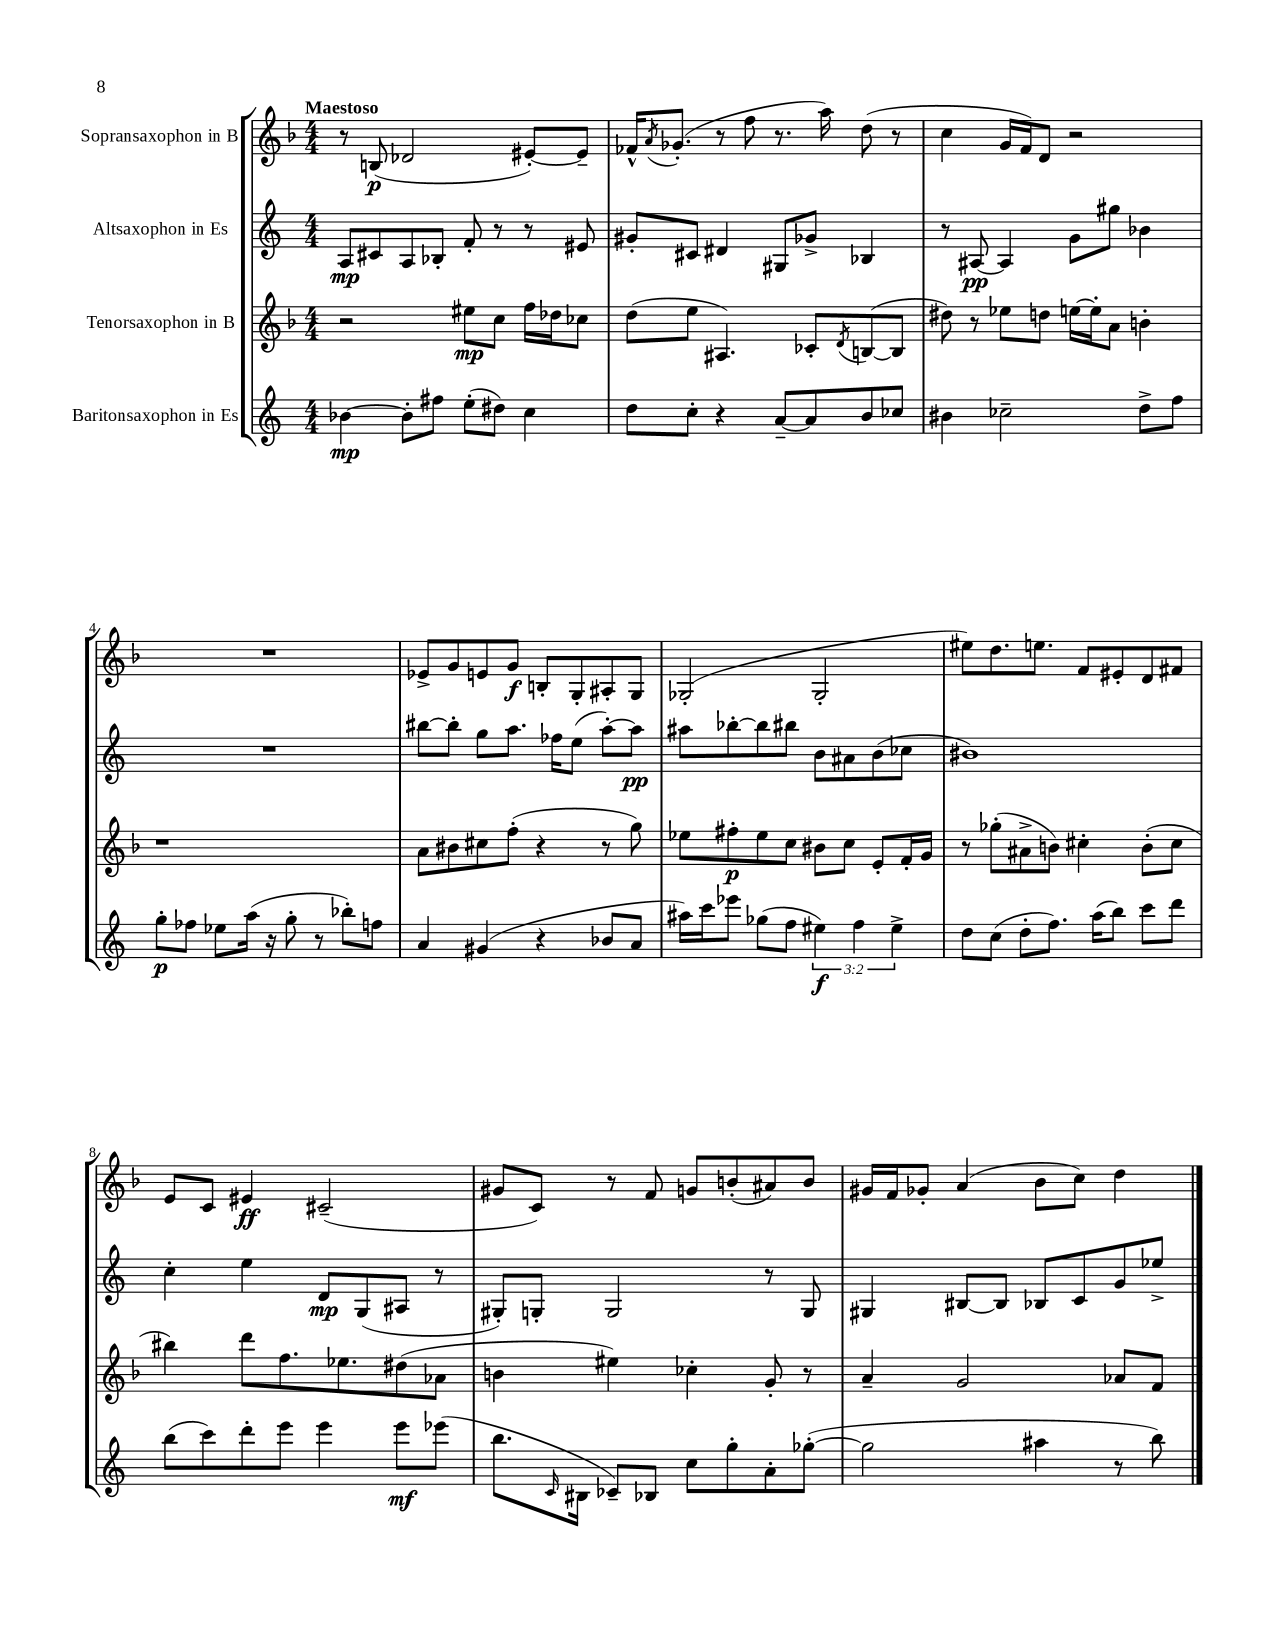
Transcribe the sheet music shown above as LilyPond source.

<<
\new StaffGroup <<
\new Staff = "s0" \with { instrumentName = "Sopransaxophon in B" } {
    \clef treble \key f \major \numericTimeSignature \time 4/4 \tempo "Maestoso"
    r8 b8\p( des'2 eis'8~-.) eis'8-- |
    fes'16-^ \acciaccatura { a'8 } ges'8.-.( r8 f''8 r8. a''16) d''8( r8 |
    c''4 g'16 f'16) d'8 r2 |
    R1 |
    ees'8-> g'8 e'8 g'8\f b8-. g8-. ais8-. g8 |
    ges2-.( ges2-. |
    eis''8) d''8. e''8. f'8 eis'8-. d'8 fis'8 |
    e'8 c'8 eis'4\ff cis'2--( |
    gis'8 c'8) r8 f'8 g'8 b'8-.( ais'8) b'8 |
    gis'16 f'16 ges'8-. a'4( bes'8 c''8) d''4 \bar "|." |
}
\new Staff = "s1" \with { instrumentName = "Altsaxophon in Es" } {
    \clef treble \key c \major \numericTimeSignature \time 4/4
    a8\mp cis'8 a8 bes8-. f'8-. r8 r8 eis'8 |
    gis'8-. cis'8 dis'4 gis8 ges'8-> bes4 |
    r8 ais8~\pp ais4 g'8 gis''8 bes'4 |
    R1 |
    bis''8~ bis''8-. g''8 a''8. fes''16 e''8( a''8~-.) a''8\pp |
    ais''8 bes''8~-. bes''8 bis''8 b'8 ais'8 b'8( ces''8 |
    bis'1) |
    c''4-. e''4 d'8\mp g8( ais8 r8 |
    gis8-.) g8-. g2 r8 g8 |
    gis4 bis8~ bis8 bes8 c'8 g'8 ees''8-> \bar "|." |
}
\new Staff = "s2" \with { instrumentName = "Tenorsaxophon in B" } {
    \clef treble \key f \major \numericTimeSignature \time 4/4
    r2 eis''8\mp c''8 f''16 des''16 ces''8 |
    d''8( e''8 ais4.) ces'8-. \acciaccatura { d'8 } b8~( b8 |
    dis''8) r8 ees''8 d''8 e''16~ e''16-. a'8 b'4-. |
    r1 |
    a'8 bis'8 cis''8 f''8-.( r4 r8 g''8) |
    ees''8 fis''8-.\p ees''8 c''8 bis'8 c''8 e'8-. f'16-. g'16 |
    r8 ges''8-.( ais'8-> b'8) cis''4-. b'8-.( cis''8 |
    bis''4) d'''8 f''8. ees''8. dis''8( aes'8 |
    b'4 eis''4) ces''4-. g'8-. r8 |
    a'4-- g'2 aes'8 f'8 \bar "|." |
}
\new Staff = "s3" \with { instrumentName = "Baritonsaxophon in Es" } {
    \clef treble \key c \major \numericTimeSignature \time 4/4 \override Staff.TupletNumber.text = #tuplet-number::calc-fraction-text
    bes'4~\mp bes'8-. fis''8 e''8-.( dis''8) c''4 |
    d''8 c''8-. r4 a'8~-- a'8 b'8 ces''8 |
    bis'4 ces''2-- d''8-> f''8 |
    g''8-.\p fes''8 ees''8 a''16( r16 g''8-. r8 bes''8-.) f''8 |
    a'4 gis'4( r4 bes'8 a'8 |
    ais''16) c'''16 ees'''8 ges''8( f''8 \tuplet 3/2 { eis''4\f) f''4 eis''4-> } |
    d''8 c''8( d''8-. f''8.) a''16( b''8) c'''8 d'''8 |
    b''8( c'''8) d'''8-. e'''8 e'''4 e'''8\mf ees'''8( |
    b''8. \grace { c'16 } bis16 ces'8--) bes8 c''8 g''8-. a'8-. ges''8~-.( |
    ges''2 ais''4 r8 b''8) \bar "|." |
}
>>
>>
